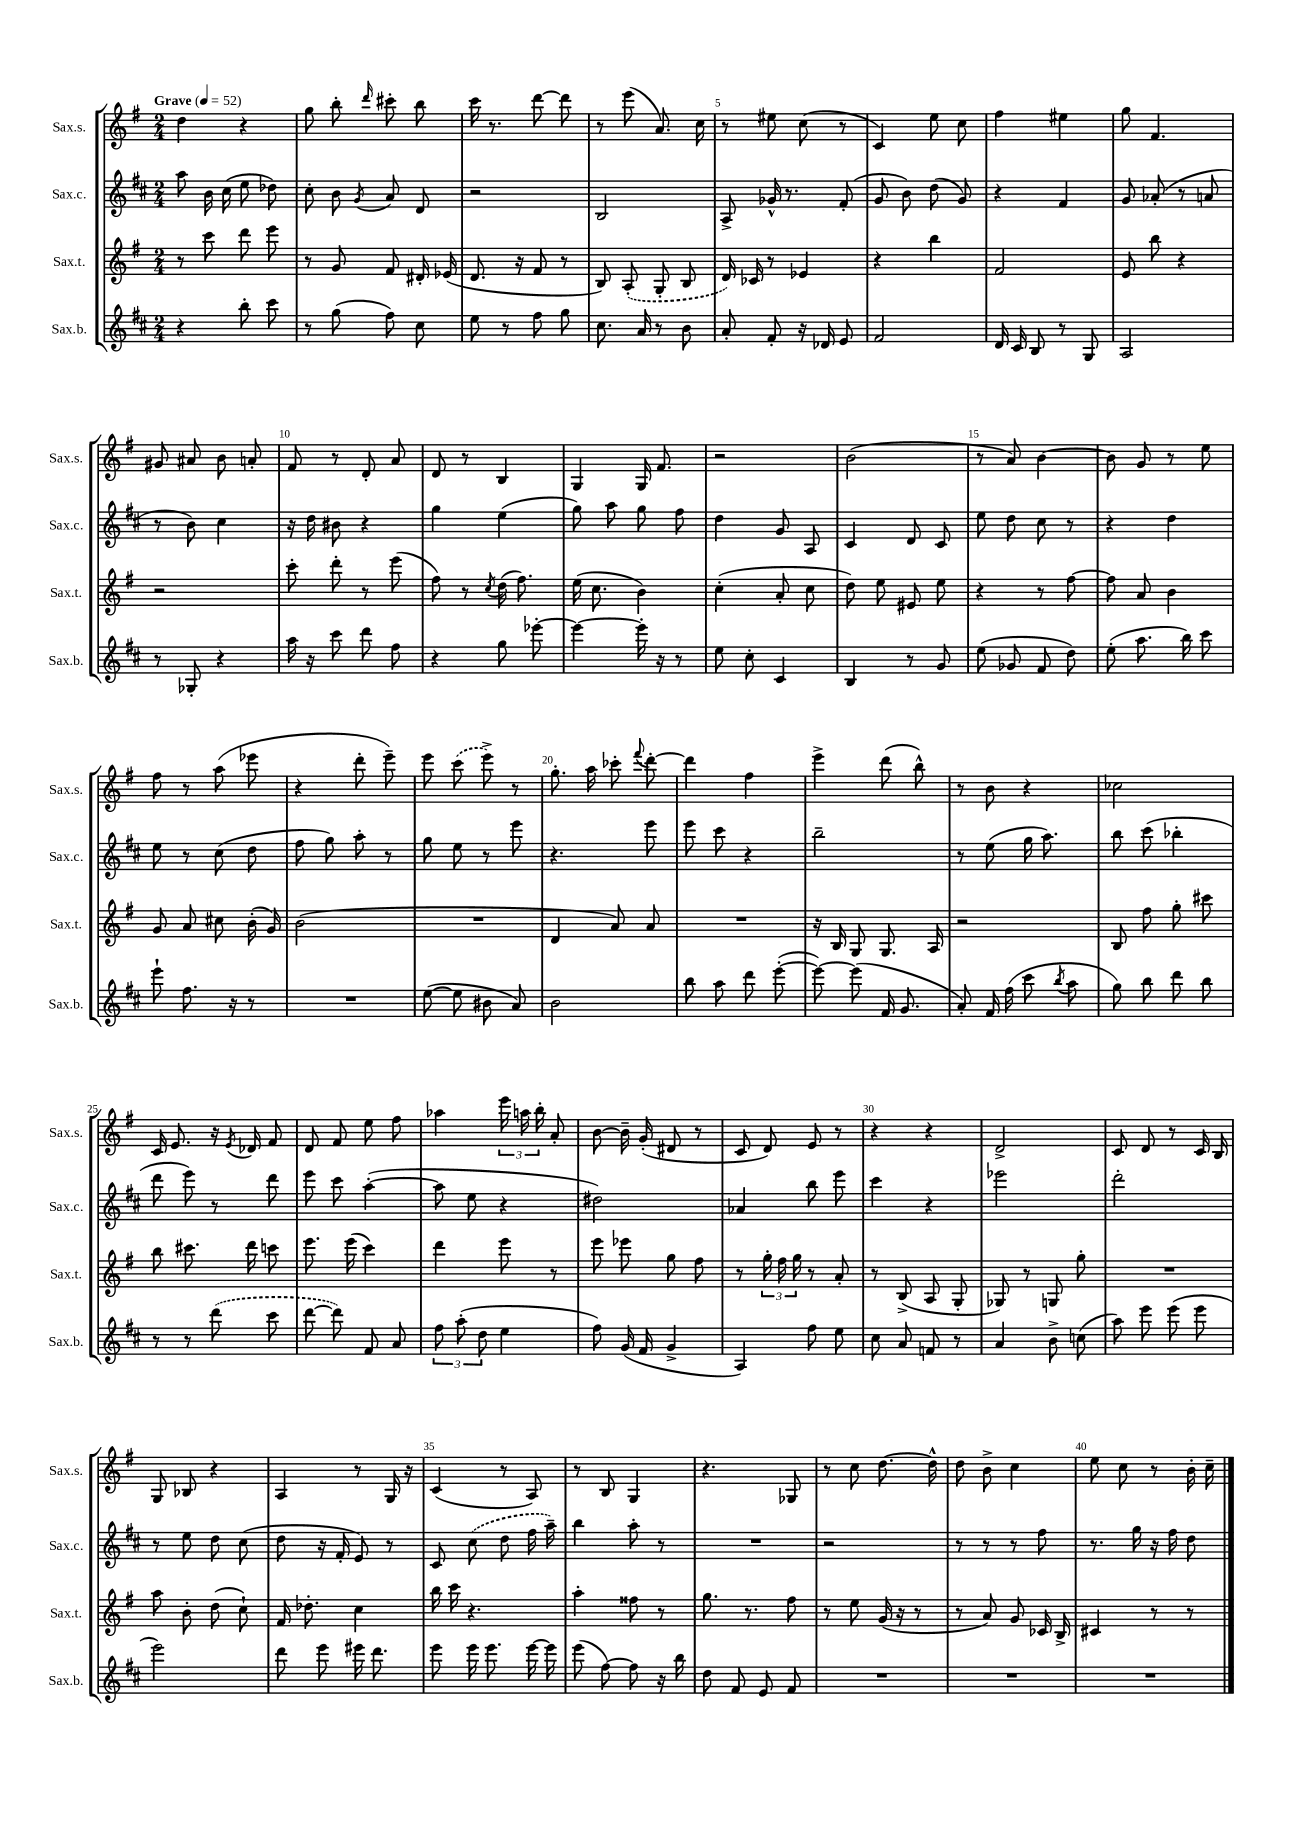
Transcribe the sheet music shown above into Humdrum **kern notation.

**kern	**kern	**kern	**kern
*staff4	*staff3	*staff2	*staff1
*clefG2	*clefG2	*clefG2	*clefG2
*k[f#c#]	*k[f#]	*k[f#c#]	*k[f#]
*M2/4	*M2/4	*M2/4	*M2/4
*MM52	*MM52	*MM52	*MM52
4r	8r	8aa	4dd
.	8ccc	16b	.
.	.	(16cc#	.
8bb'	8ddd	8ee	4r
8ccc#	8eee	8dd-)	.
=	=	=	=
8r	8r	8cc#'	8gg
(8gg	8g	8b	8bb'
.	.	8qg	16qqddd
8ff#)	8f#	8a	8ccc#'
8cc#	16d#'	8d	8bb
.	(16e-	.	.
=	=	=	=
8ee	8.d	2r	16ccc
.	.	.	8.r
8r	.	.	.
.	16r	.	.
8ff#	8f#	.	[8ddd
8gg	8r	.	8ddd]
=	=	=	=
8.cc#	8B)	2B	8r
.	(8A'	.	(8eee
16a	.	.	.
8r	8G'	.	8.a)
8b	8B	.	.
.	.	.	16cc
=	=	=	=
8a'	16d)	8A^	8r
.	16c-	.	.
8f#'	8r	16g-^^	8ee#
.	.	8.r	.
16r	4e-	.	(8cc
16d-	.	.	.
8e	.	(8f#'	8r
=	=	=	=
2f#	4r	8g	4c)
.	.	8b)	.
.	4bb	(8dd	8ee
.	.	8g)	8cc
=	=	=	=
16d	2f#	4r	4ff#
16c#	.	.	.
8B	.	.	.
8r	.	4f#	4ee#
8G	.	.	.
=	=	=	=
2A	8e	8g	8gg
.	8bb	(8a-'	4.f#
.	4r	8r	.
.	.	8a	.
=	=	=	=
8r	2r	8r	8g#
8G-'	.	8b)	8a#
4r	.	4cc#	8b
.	.	.	8a'
=	=	=	=
16aa	8ccc'	16r	8f#
16r	.	16dd	.
8ccc#	8ddd'	8b#	8r
8ddd	8r	4r	8d'
8ff#	(8eee	.	8a
=	=	=	=
4r	8ff#)	4gg	8d
.	8r	.	8r
.	8qcc	.	.
8gg	(16dd	(4ee	4B
.	8.ff#)	.	.
[8eee-'	.	.	.
=	=	=	=
4eee-_	(16ee	8gg)	4G
.	8.cc	.	.
.	.	8aa	.
16eee-']	4b)	8gg	16G
16r	.	.	8.f#
8r	.	8ff#	.
=	=	=	=
8ee	(4cc'	4dd	2r
8cc#'	.	.	.
4c#	8a'	8g	.
.	8cc	8A	.
=	=	=	=
4B	8dd)	4c#	(2b
.	8ee	.	.
8r	8e#	8d	.
8g	8ee	8c#	.
=	=	=	=
(8ee	4r	8ee	8r
8g-	.	8dd	8a)
8f#	8r	8cc#	[4b
8dd)	[8ff#	8r	.
=	=	=	=
(8ee'	8ff#]	4r	8b]
8.aa	8a	.	8g
.	4b	4dd	8r
16bb)	.	.	.
8ccc#	.	.	8ee
=	=	=	=
8eee`	8g	8ee	8ff#
8.ff#	8a	8r	8r
.	8cc#	(8cc#	(8aa
16r	.	.	.
8r	(16b'	8dd	8eee-
.	16g)	.	.
=	=	=	=
2r	(2b	8ff#	4r
.	.	8gg)	.
.	.	8aa'	8ddd'
.	.	8r	8eee~)
=	=	=	=
([8ee	2r	8gg	8eee
8ee]	.	8ee	(8ccc
8b#	.	8r	8eee^)
8a)	.	8eee	8r
=	=	=	=
2b	4d	4.r	8.gg'
.	.	.	16aa
.	8a)	.	8ccc-'
.	.	.	8qqfff#
.	8a	8eee	[8ddd'
=	=	=	=
8bb	2r	8eee	4ddd]
8aa	.	8ccc#	.
8ddd	.	4r	4ff#
([8eee'	.	.	.
=	=	=	=
8eee_)	16r	2bb~	4eee^
.	16B	.	.
(8eee]	8G	.	.
16f#	8.G	.	(8ddd
8.g	.	.	.
.	.	.	8bb^^)
.	16A	.	.
=	=	=	=
8a')	2r	8r	8r
16f#	.	(8ee	8b
(16ff#	.	.	.
8ccc#	.	16gg	4r
.	.	8.aa)	.
8qbb	.	.	.
8aa	.	.	.
=	=	=	=
8gg)	8B	8bb	2cc-
8bb	8ff#	(8ccc#	.
8ddd	8gg'	4bb-'	.
8bb	8ccc#	.	.
=	=	=	=
8r	8bb	8ddd	16c
.	.	.	8.e
8r	8.ccc#	8eee)	.
(8ddd	.	8r	16r
.	.	.	8qe
.	16ddd	.	16d-
8ccc#	8ccc	8ddd	8f#
=	=	=	=
[8ddd	8.eee	8eee	8d
8ddd])	.	8ccc#	8f#
.	(16eee	.	.
8f#	4ccc)	([4aa'	8ee
8a	.	.	8ff#
=	=	=	=
12ff#	4ddd	8aa]	4aa-
(12aa'	.	.	.
.	.	8ee	.
12dd	.	.	.
4ee	8eee	4r	24eee
.	.	.	24aa
.	.	.	24bb'
.	8r	.	8a'
=	=	=	=
8ff#)	8eee	2dd#)	[8b
(16g	8eee-	.	16b~]
16f#	.	.	(16g'
4g^	8gg	.	8d#
.	8ff#	.	8r
=	=	=	=
4A)	8r	4a-	8c
.	24gg'	.	8d)
.	24ff#	.	.
.	24gg	.	.
8ff#	8r	8bb	8e
8ee	8a'	8eee	8r
=	=	=	=
8cc#	8r	4ccc#	4r
8a	(8B^	.	.
8f	8A	4r	4r
8r	8G'	.	.
=	=	=	=
4a	8G-)	2eee-	2d^
.	8r	.	.
8b^	8G	.	.
(8cc	8gg'	.	.
=	=	=	=
8aa)	2r	2ddd'	8c
8eee	.	.	8d
(8eee	.	.	8r
8eee	.	.	16c
.	.	.	16B
=	=	=	=
2eee)	8aa	8r	8G
.	8b'	8ee	8B-
.	(8dd	8dd	4r
.	8cc`)	(8cc#	.
=	=	=	=
8ddd	16f#	8dd	4A
.	8.dd-'	.	.
8eee	.	16r	.
.	.	16f#'	.
16eee#	4cc	8e)	8r
8.ddd	.	.	.
.	.	8r	16G
.	.	.	16r
=	=	=	=
8eee	16bb	8c#	(4c
.	16ccc	.	.
16eee	4.r	(8cc#	.
8.eee	.	.	.
.	.	8dd	8r
[16eee	.	16ff#	8A)
16eee]	.	16aa~)	.
=	=	=	=
(8eee	4aa'	4bb	8r
[8ff#)	.	.	8B
8ff#]	8ff##	8aa'	4G
16r	8r	8r	.
16bb	.	.	.
=	=	=	=
8dd	8.gg	2r	4.r
8f#	.	.	.
.	8.r	.	.
8e	.	.	.
8f#	8ff#	.	8G-
=	=	=	=
2r	8r	2r	8r
.	8ee	.	8cc
.	(16g	.	[8.dd
.	16r	.	.
.	8r	.	.
.	.	.	16dd^^]
=	=	=	=
2r	8r	8r	8dd
.	8a)	8r	8b^
.	8g	8r	4cc
.	16c-	8ff#	.
.	16B^	.	.
=	=	=	=
2r	4c#	8.r	8ee
.	.	.	8cc
.	.	16gg	.
.	8r	16r	8r
.	.	16ff#	.
.	8r	8dd	16b'
.	.	.	16cc~
==	==	==	==
*-	*-	*-	*-
